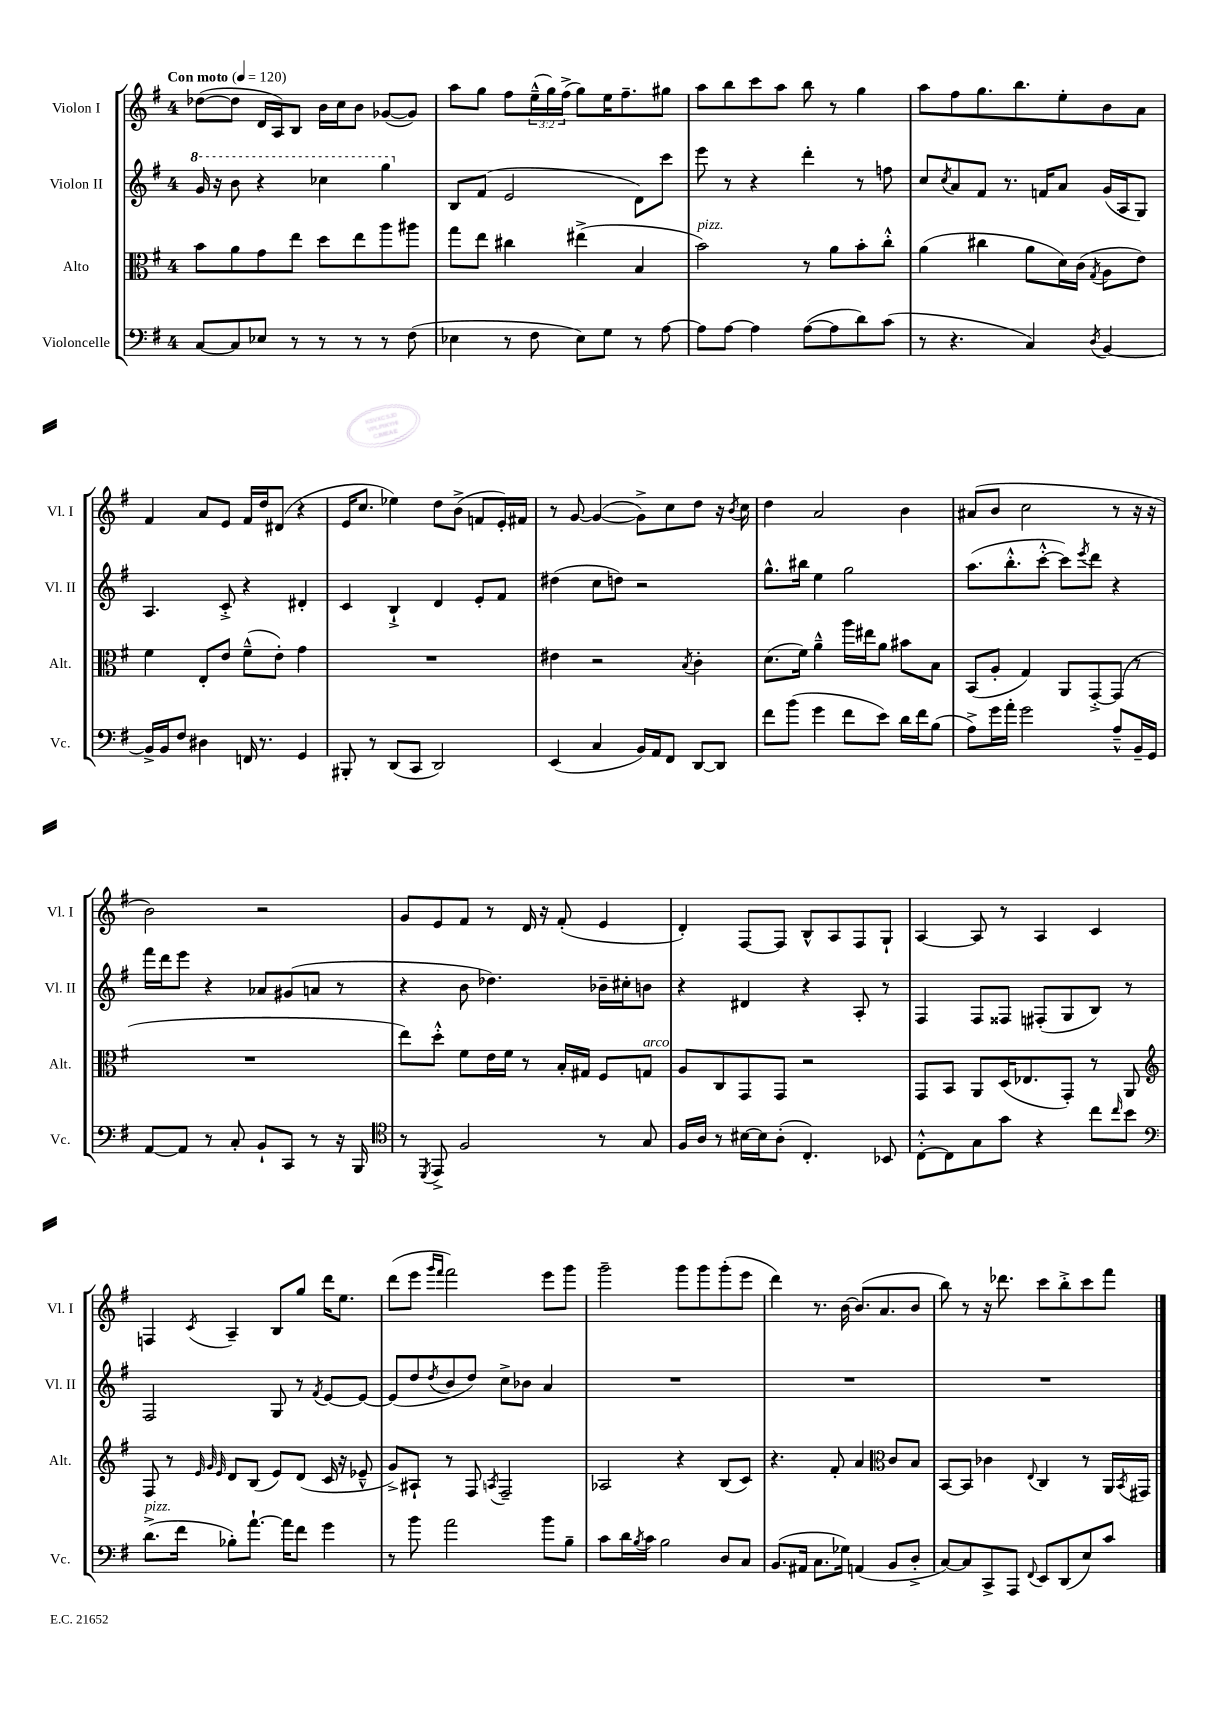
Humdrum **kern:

**kern	**kern	**kern	**kern
*staff4	*staff3	*staff2	*staff1
*clefF4	*clefC3	*clefG2	*clefG2
*k[f#]	*k[f#]	*k[f#]	*k[f#]
*M4/4	*M4/4	*M4/4	*M4/4
*MM120	*MM120	*MM120	*MM120
[8C	8b	16gg	([8dd-
.	.	16r	.
8C]	8a	8bb	8dd-]
8E-	8g	4r	16d
.	.	.	16A)
8r	8ee	.	8B
8r	8dd	4ccc-	16b
.	.	.	16cc
8r	8ee	.	8b
8r	8aa	4ggg	([8g-
(8F#	8aa#	.	8g-])
=	=	=	=
4E-	8gg	8B	8aa
.	8ee	(8f#	8gg
8r	4cc#	2e	8ff#
8F#	.	.	(24ee~^^
.	.	.	24gg)
.	.	.	(24ff#^
8E-)	(4ee#^	.	8gg)
8G	.	.	16ee
.	.	.	8.ff#~
8r	4B	8d)	.
[8A	.	8ccc	8gg#
=	=	=	=
8A]	2b)	8eee	8aa
[8A	.	8r	8bb
4A]	.	4r	8ccc
.	.	.	8aa
([8A	8r	4ddd'	8bb
8A]	8a	.	8r
8d)	8b'	8r	4gg
(8c	8cc'^^	8ff	.
=	=	=	=
8r	(4a	8cc	8aa
.	.	8qcc	.
4.r	.	8a	8ff#
.	4cc#	8f#	8.gg
.	.	8.r	.
.	.	.	8.bb
4C)	8a	.	.
.	.	16f	.
.	16d)	8a	8ee'
.	(16c	.	.
8qD	8qG	.	.
[4BB	8A	(16g	8b
.	.	16A	.
.	8e)	8G)	8a
=	=	=	=
16BB^]	4f#	4.A	4f#
16BB	.	.	.
8F#	.	.	.
4D#	8E'	.	8a
.	8e	8c'^	8e
16FF	(8f#~^^	4r	16f#
8.r	.	.	16dd
.	8e')	.	(8d#
4GG	4g	4d#'	4r
=	=	=	=
8BBB#'	1r	4c	16e
.	.	.	8.cc
8r	.	.	.
(8DD	.	4B`^	4ee-)
8CC	.	.	.
2DD)	.	4d	8dd
.	.	.	(8b^
.	.	8e'	8f
.	.	8f#	16e')
.	.	.	16f#
=	=	=	=
(4EE	4e#	(4dd#	8r
.	.	.	[8g
4C	2r	8cc	(4g_
.	.	8dd)	.
16BB)	.	2r	8g^])
16AA	.	.	.
8FF#	.	.	8cc
.	8qB	.	.
[8DD	4c'	.	8dd
8DD]	.	.	16r
.	.	.	8qb
.	.	.	16cc
=	=	=	=
8f#	(8.d	8.gg^^	4dd
(8b	.	.	.
.	16f#)	16bb#	.
4g	4a~^^	4ee	2a
8f#	16aa	2gg	.
.	16ee#	.	.
8e)	8a	.	.
16d	8b#	.	4b
16f#	.	.	.
(8B	8B	.	.
=	=	=	=
8A^)	(8BB	(8.aa	(8a#
16g	8A'	.	8b
16a'	.	8.bb'^^	.
2g	4G)	.	2cc
.	.	[8ccc'^^	.
.	8AA	8ccc])	.
.	.	8qeee	.
.	[8GG'^	8ddd	.
8A~^^	(8GG]	4r	8r
16BB~	8r	.	16r
16GG	.	.	16r
=	=	=	=
[8AA	1r	16fff#	2b)
.	.	16ddd	.
8AA]	.	8eee	.
8r	.	4r	.
8C'	.	.	.
8BB`	.	8a-	2r
8CC	.	(8g#	.
8r	.	8a	.
16r	.	8r	.
16BBB	.	.	.
=	=	=	=
*clefC4	*	*	*
8r	8ee)	4r	8g
8qDD	.	.	.
8EE^	8dd'^^	.	8e
2F#	8f#	8b	8f#
.	16e	4.dd-)	8r
.	16f#	.	.
.	8r	.	16d
.	.	.	16r
.	16B'	.	(8f#'
.	16G#	.	.
8r	8F#	16b-~	4e
.	.	16cc#'	.
8G	8G	8b	.
=	=	=	=
16F#	8A	4r	4d')
16A	.	.	.
8r	8C	.	.
[16B#	8GG	4d#	[8F#
16B#]	.	.	.
(8A'	8GG	.	8F#]
4.C')	2r	4r	8B^^
.	.	.	8A
.	.	8A'	8F#
8BB-	.	8r	8G`
=	=	=	=
[8C'^^	8GG	4F#	[4A
8C]	8BB	.	.
8G	8AA	8F#	8A]
8g	(16D	8F##	8r
.	8.E-	.	.
4r	.	(8F#'	4A
.	8GG')	8G	.
8cc	8r	8B)	4c
16qqcc	.	.	.
8b	8AA	8r	.
=	=	=	=
*clefF4	*clefG2	*	*
(8.d^	8F#	2F#	4F
.	8r	.	.
16f#	.	.	.
.	32qqe	.	.
.	32qqg	.	.
.	32qqe	.	8qc
8B-')	8d	.	4A~
[8.a`	(8B	.	.
.	8e)	8G	8B
16a]	.	.	.
8f#	(8d	8r	8gg
.	.	8qf#	.
4g	16c	[8e	16ddd
.	16r	.	8.ee
.	8e-~^^	8e_	.
=	=	=	=
8r	8g^)	(8e]	(8ddd
8b	8A#`	8dd	8eee
.	.	.	16qqggg
.	.	8qdd	16qqfff#
2a	8r	8b	2fff#)
.	8F#	8dd)	.
.	8qA	.	.
.	2F#~	8cc^	.
.	.	8b-	.
8b	.	4a	8eee
8B~	.	.	8ggg
=	=	=	=
8c	2A-	1r	2ggg~
16d	.	.	.
8qB	.	.	.
16c	.	.	.
2B	.	.	.
.	4r	.	8ggg
.	.	.	8ggg
8D	(8B	.	(8ggg'
8C	8c)	.	8eee
=	=	=	=
(8.BB	4.r	1r	4ddd)
16AA#	.	.	.
8.C	.	.	8.r
.	8f#'	.	.
16G-)	.	.	[16b
(4AA	4a	.	(8.b]
.	.	.	8.a
*	*clefC3	*	*
8BB	8c	.	.
8D'^	8B	.	8b
=	=	=	=
[8C)	[8BB	1r	8bb)
8C]	8BB]	.	8r
8CC^	4c-	.	16r
.	.	.	8.ddd-
8AAA	.	.	.
8qqFF#	8qqE	.	.
8EE	4C	.	8ccc
(8DD	.	.	8bb'^
8E)	8r	.	8ccc
8c	16AA	.	8fff#
.	8qBB	.	.
.	16GG#	.	.
==	==	==	==
*-	*-	*-	*-
